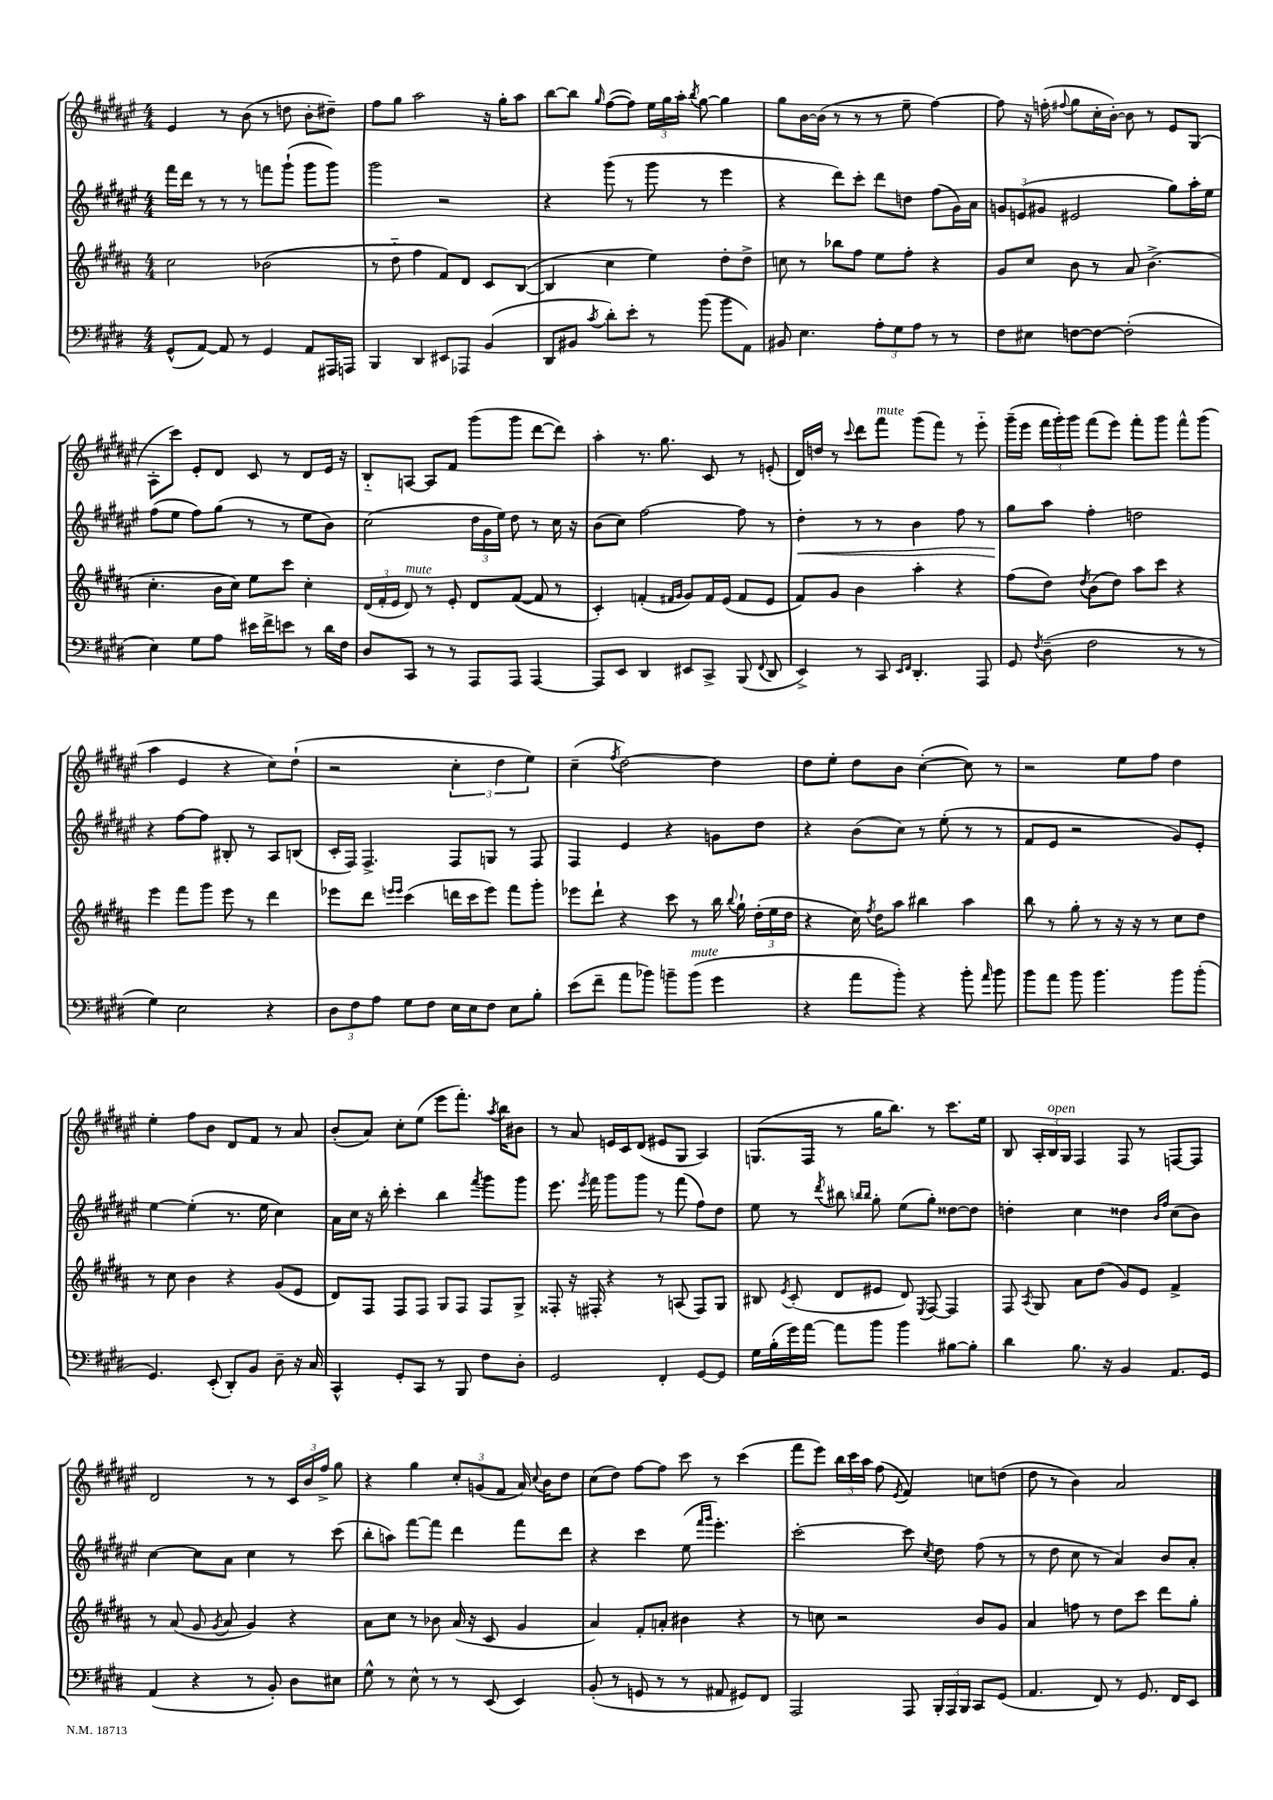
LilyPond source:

<<
\new StaffGroup <<
\new Staff = "s0" {
    \clef treble \key fis \major \numericTimeSignature \time 4/4
    \autoBeamOff eis'4 r8 b'8( r8 d''8 b'8[-. dis''8]--) |
    fis''8[ gis''8] ais''2 r16 gis''16[-. ais''8] |
    b''8[~ b''8] \grace { gis''16 } fis''8[~( fis''8]) \tuplet 3/2 { eis''16[ gis''16 ais''16]-. } \acciaccatura { b''8 } gis''8~ gis''4 |
    gis''8[ b'16~ b'16]( r8 r8 r8 eis''8-- fis''4~) |
    fis''8 r16 f''16-.( \appoggiatura { fis''8 } gis''8[ cis''16-. b'16]~-.) b'8 r8 eis'8[ gis8]( |
    ais8[-. cis'''8]) eis'8[-. dis'8] cis'8 r8 dis'8[ eis'16] r16 |
    b8[-_ a8]~ a8[ fis'8] gis'''8[( gis'''8] dis'''8[~ dis'''8]) |
    ais''4-. r8. gis''8. cis'8 r8 e'8-.( |
    dis'16[) d''16] r8 \appoggiatura { cis'''8 } dis'''8[ fis'''8]^\markup { \italic "mute" } gis'''8[( fis'''8]) r8 eis'''8-_ |
    gis'''16[--( eis'''16] \tuplet 3/2 { fis'''16[ gis'''16-.) gis'''16] } fis'''8[( eis'''8]) fis'''8[-. gis'''8] fis'''8[-^ gis'''8]( |
    ais''4 eis'4 r4 cis''8[) dis''8]-!( |
    r2 \tuplet 3/2 { cis''4-. dis''4 eis''4) } |
    cis''4--( \acciaccatura { fis''8 } dis''2~) dis''4 |
    dis''8[ eis''8]-. dis''8[ b'8] cis''4~-.( cis''8) r8 |
    r2 eis''8[ fis''8] dis''4 |
    eis''4-. fis''8[ b'8] dis'8[ fis'8] r8 ais'8 |
    b'8[-.( ais'8]) cis''8[-. eis''8]( eis'''8[ fis'''8.]-.) \acciaccatura { ais''8 } b''16[ bis'8] |
    r8 ais'8 e'16[ cis'16 dis'8]( eis'8[ gis8] ais4) |
    g8.[( fis16] r8 gis''16[ b''8.]) r8 cis'''8.[ eis''16] |
    b8 \tuplet 3/2 { ais16[-. b16^\markup { \italic "open" } gis16] } fis4 fis8 r8 f8[~ f8] |
    dis'2 r8 r8 \tuplet 3/2 { cis'16[ b'16 fis''16]-> } gis''8 |
    r4 gis''4 \tuplet 3/2 { cis''8[-. g'8( fis'8] } ais'16) \appoggiatura { cis''8 } b'16[ dis''8] |
    cis''8[( dis''8]) fis''8[~ fis''8] cis'''8 r8 cis'''4( |
    fis'''8[ eis'''8]) \tuplet 3/2 { b''16[ cis'''16 ais''16] } fis''8( \acciaccatura { eis'8 } fis'4) c''8[ d''8]( |
    dis''8 r8 b'4) ais'2 \bar "|." |
}
\new Staff = "s1" {
    \clef treble \key fis \major \numericTimeSignature \time 4/4
    \autoBeamOff fis'''16[ dis'''16] r8 r8 r8 f'''8[ gis'''8]-!( gis'''8[ gis'''8]) |
    gis'''2 r2 |
    r4 gis'''8( r8 gis'''8 r8 eis'''4 |
    r4 dis'''8[) cis'''8]-. dis'''8[ d''8] fis''8[( gis'16) ais'16] |
    \tuplet 3/2 { g'8[ e'8( gis'8] } eis'2 gis''8[) ais''16-. eis''16] |
    fis''8[( eis''8] fis''8[) gis''8]( r8 r8 eis''8[ b'8]) |
    cis''2( \tuplet 3/2 { dis''16[ gis'16 eis''16]) } dis''8 r8 cis''16 r16 |
    b'8[( cis''8]) fis''2~ fis''8 r8 |
    dis''4-.\< r8 r8 b'4 fis''8 r8 |
    gis''8[\! ais''8] fis''4-. d''2 |
    r4 fis''8[~ fis''8] bis8-. r8 ais8[ b8]( |
    cis'16[-. fis16]) fis4.-> fis8[ g8] r8 fis8 |
    fis4 eis'4 r4 g'8[ dis''8] |
    r4 b'8[( cis''8]) r8 eis''8-.( r8 r8 |
    fis'8[ eis'8] r2 gis'8[) eis'8]-. |
    eis''4~ eis''4-.( r8. eis''16 cis''4) |
    ais'16[ cis''16] r16 b''16-. cis'''4-. b''4 \acciaccatura { fis'''8 } gis'''8[ gis'''8] |
    eis'''8. \acciaccatura { eis'''8 } fis'''16 gis'''8[ gis'''8] r8 fis'''8( fis''8[) dis''8] |
    eis''8 r8 \acciaccatura { dis'''8 } bis''8 \grace { b''16[ b''16] } gis''8-. eis''8[( gis''8]-.) disis''8[~ disis''8] |
    d''4-. cis''4 disis''4 \grace { b'16[ fis''16] } cis''8[( b'8]) |
    cis''4~ cis''8[ ais'8] cis''4 r8 cis'''8( |
    b''8[-. a''8]) fis'''8[~ fis'''8] dis'''4 fis'''8[ dis'''8] |
    r4 cis'''4 eis''8( \grace { fis'''16[ gis'''16] } eis'''4.-.) |
    cis'''2~-. cis'''8 \acciaccatura { cis''8 } dis''8 fis''8( r8 |
    r8 dis''8 cis''8 r8 ais'4) b'8[ ais'8]-. \bar "|." |
}
\new Staff = "s2" {
    \clef treble \key b \major \numericTimeSignature \time 4/4
    \autoBeamOff cis''2 bes'2( |
    r8 dis''8-_ fis''4 fis'8[) dis'8] cis'8[ b8]~( |
    b4 cis''4 e''4) dis''8[-. dis''8]-> |
    c''8 r8 bes''8[ fis''8] e''8[ fis''8]-. r4 |
    gis'8[ cis''8] b'8 r8 ais'8 b'4.->( |
    cis''4.-. b'16[ cis''16]) e''8[ cis'''8] cis''4-. |
    \tuplet 3/2 { dis'16[( fis'16-. e'16] } dis'8^\markup { \italic "mute" }) r8 e'8-. dis'8[ fis'8]~( fis'8 r8 |
    cis'4-.) f'4-.( \grace { fis'16[ gis'16] } gis'8[) fis'16 e'16]( fis'8[ e'8] |
    fis'8[) gis'8] b'4 ais''4-. r4 |
    fis''8[( dis''8]) \acciaccatura { dis''8 } b'8[( dis''8]) ais''8[ cis'''8] r4 |
    e'''4 fis'''8[ gis'''8] e'''8 r8 dis'''4 |
    ees'''8[ dis'''8] \grace { e'''16[ e'''16] } cis'''4( d'''16[ cis'''16 e'''8]) fis'''8[ gis'''8]-. |
    ees'''8[ dis'''8]-! r4 cis'''8 r8 b''16 \appoggiatura { b''8 } gis''16-! \tuplet 3/2 { dis''16[-.( e''16 dis''16] } |
    r4 cis''16) \acciaccatura { fis''8 } dis''16[ ais''8] bis''4 ais''4 |
    b''8 r8 gis''8-. r8 r16 r16 r8 cis''8[ dis''8] |
    r8 cis''8 b'4 r4 gis'8[( e'8] |
    dis'8[) fis8] fis8[ fis8] gis8[ fis8] fis8[ gis8]-> |
    fisis8-. r16 fis16-. r4 r8 a8( fis8[) gis8] |
    bis8 \acciaccatura { e'8 } cis'8-.( dis'8[ eis'8] dis'8) \acciaccatura { e8 } fis8~ fis4 |
    fis8 \acciaccatura { ais8 } gis8 ais'8[ dis''8]( gis'8[) e'8] fis'4-> |
    r8 ais'8( gis'8 \acciaccatura { gis'8 } ais'8 gis'4) r4 |
    ais'8[ cis''8] r8 bes'8 ais'16( r16 cis'8 gis'4 |
    ais'4) fis'8[-. a'8]-. bis'4 r4 |
    r8 c''8 r2 b'8[ gis'8] |
    ais'4 f''8 r8 dis''8[ cis'''8] dis'''8[ gis''8]-. \bar "|." |
}
\new Staff = "s3" {
    \clef bass \key e \major \numericTimeSignature \time 4/4
    \autoBeamOff gis,8[-^( a,8]~) a,8 r8 gis,4 a,8[ ais,,16 a,,16] |
    b,,4 dis,4 eis,8[ aes,,8] b,4( |
    dis,8[ bis,8] \acciaccatura { cis'8 } dis'8[-.) e'8]-. r8 b'8( b'8[ a,8]) |
    bis,8 e4. \tuplet 3/2 { a8[-. gis8 a8] } r8 r8 |
    fis8[ eis8] f8[~ f8]~ f2-.( |
    e4) gis8[ a8] eis'16[ fis'16-> e'8] r8 dis'16[ fis16] |
    dis8[ cis,8] r8 r8 a,,8[ a,,8] a,,4~ |
    a,,8[ e,8] dis,4 eis,8[ cis,8]-> b,,8( \appoggiatura { fis,8 } dis,8 |
    e,4->) r8 cis,8 \grace { e,16[ fis,16] } dis,4.-. a,,8 |
    gis,8 \acciaccatura { fis8 } dis8--( fis2 r8 r8 |
    gis4) e2 r4 |
    \tuplet 3/2 { dis8[ fis8 a8] } gis8[ fis8] e16[ e16 fis8] e8[ b8]-. |
    e'8[( fis'8]-- a'8[ bes'8]) b'8[-- b'8]^\markup { \italic "mute" }( gis'4 |
    r4 a'8[ b'8]-.) r4 b'8-. \grace { a'16 } b'8 |
    b'8[ a'8] b'8 b'4. b'8[ b'8]-.( |
    gis,4.) e,8-.( dis,8[-.) b,8] dis8-- r16 cis16 |
    cis,4-^ gis,8[-. cis,8] r8 b,,8 fis8[ dis8]-. |
    gis,2 fis,4-. gis,8[~ gis,8] |
    gis16[ b16-.( gis'16) a'16]~ a'8[ b'8] b'4 bis8[~ bis8]-. |
    dis'4 b8. r16 b,4 a,8.[ gis,16] |
    a,4( r4 r8 b,8-.) dis8[ eis8] |
    gis8-^ r8 e8-^ r8 r8 e,8( e,4) |
    b,8-.( r8 g,8 r8 r8 ais,8 gis,8[) fis,8] |
    a,,2 a,,8 \tuplet 3/2 { b,,16[-. a,,16 b,,16] } cis,8[ gis,8]( |
    a,4. fis,8) r8 gis,8. fis,16[ e,8] \bar "|." |
}
>>
>>
\layout { \context { \Score \remove "Bar_number_engraver" } }
